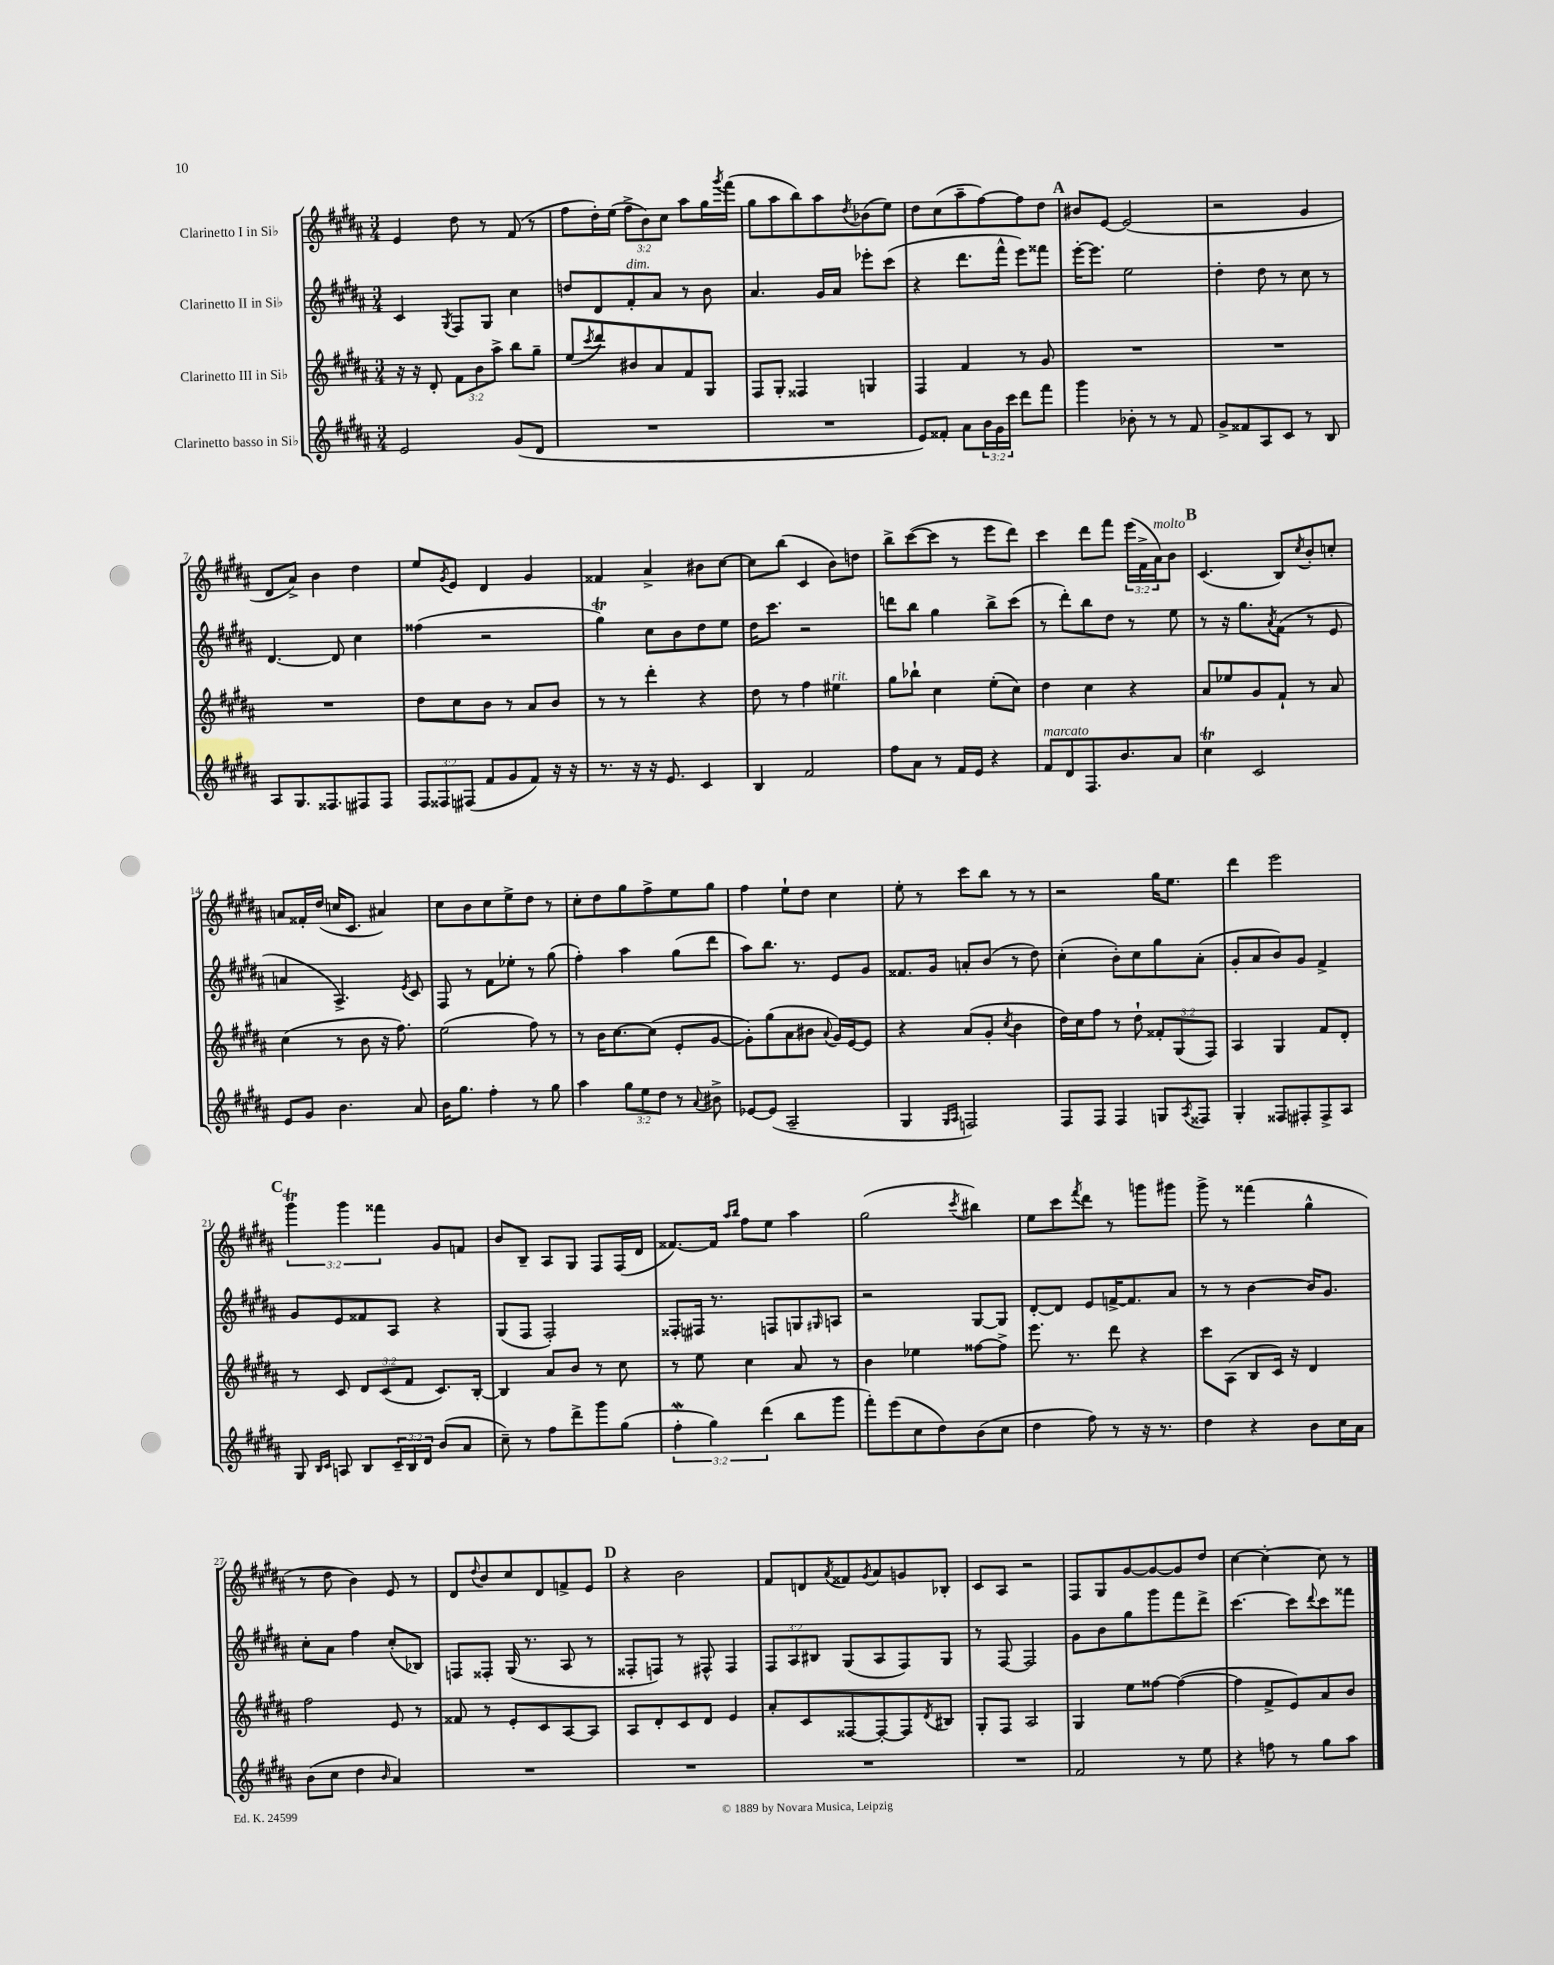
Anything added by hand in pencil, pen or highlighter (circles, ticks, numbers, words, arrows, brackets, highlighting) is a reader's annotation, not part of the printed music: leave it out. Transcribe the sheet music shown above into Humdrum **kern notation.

**kern	**kern	**kern	**kern
*part4	*part3	*part2	*part1
*staff4	*staff3	*staff2	*staff1
*I"Clarinetto basso in Si♭	*I"Clarinetto III in Si♭	*I"Clarinetto II in Si♭	*I"Clarinetto I in Si♭
*clefG2	*clefG2	*clefG2	*clefG2
*k[f#c#g#d#a#]	*k[f#c#g#d#a#]	*k[f#c#g#d#a#]	*k[f#c#g#d#a#]
*M3/4	*M3/4	*M3/4	*M3/4
=1	=1	=1	=1
2e/	16r	4c#/	4e/
.	16r	.	.
.	8d#'/	.	.
.	.	8qG#/	.
.	12f#\L	8F#/L	8dd#\
.	12b\	.	.
.	.	8G#/J	8r
.	12aa#^\J	.	.
(8g#/L	8bb\L	4cc#\	(8f#/
8d#/J	8gg#~\J	.	8r
=2	=2	=2	=2
2.r	(8ee/L	8ddn/L	8ff#\L
.	8qccc#/	.	.
.	8ddd#/)	8d#/	16dd#'\L)
.	.	.	(16ee\JJ
!	!	!LO:TX:a:i:t=dim.	!
.	8b#X/	8f#'/	12ff#^\L
.	.	.	12b\)
.	8a#/	8a#/J	.
.	.	.	12cc#\J
.	8f#/	8r	8aa#\L
.	8G#/J	8b\	16gg#\L
.	.	.	8qggg#/
.	.	.	(16fff#\JJ
=3	=3	=3	=3
2.r	8F#/L	4.a#/	8gg#\L
.	8G#'/J	.	8aa#\
.	4F##X/	.	8bb\)
.	.	16g#/LL	8aa#\
.	.	16a#/JJ	.
.	.	.	8qdd#/
.	4Gn/	8eee-X'\L	(8b-X\
.	.	(8ccc#\J	8ee\J)
=4	=4	=4	=4
8e/L)	4F#/	4r	8dd#\L
8f##X'/J	.	.	(8cc#\
8a#\L	4f#/	8.ddd#\L	8aa#~\
24b\L	.	.	[8ff#\)
24g#\	.	.	.
.	.	16fff#^^\Jk	.
24ccc#\JJ	.	.	.
8ddd#\L	8r	8eee\L)	8ff#\]
8fff#\J	8g#/	8fff##X\J	8dd#\J
!!LO:REH:place=s1:t=A
=5	=5	=5	=5
4ggg#\	2.r	[16eee'\KL	8b#X/L
.	.	8.eee\J]	.
.	.	.	[8e/J
8b-X'\	.	2ee\	(2e/]
8r	.	.	.
8r	.	.	.
8f#/	.	.	.
=6	=6	=6	=6
8g#^/L	2.r	4dd#'\	2r
8f##X/	.	.	.
8A#/	.	8dd#\	.
8c#/J	.	8r	.
8r	.	8cc#\	4g#/
8B/	.	8r	.
!!LO:LB:g=z
=7	=7	=7	=7
8A#/L	2.r	[4.d#/	8d#/L
8.G#/	.	.	8a#^/J)
.	.	.	4b\
8.F##X/	.	.	.
.	.	8d#/]	.
8F#X/	.	4cc#\	4dd#\
8F#/J	.	.	.
=8	=8	=8	=8
12F#/L	8dd#\L	(4ff##X\	8ee/L
12F##X/	.	.	.
.	.	.	8qg#/
.	8cc#\	.	8e/J
(12F#X/J	.	.	.
8f#/L	8b\J	2r	4d#/
8g#/	8r	.	.
8f#/J)	8a#/L	.	4g#/
16r	8b/J	.	.
16r	.	.	.
=9	=9	=9	=9
8.r	8r	4gg#T\)	4f##X/
.	8r	.	.
16r	.	.	.
16r	4ddd#'\	8cc#\L	4a#^/
8.e/	.	.	.
.	.	8b\	.
4c#/	4r	8dd#\	8b#X\L
.	.	8ee\J	[8cc#\J
=10	=10	=10	=10
4B/	8dd#\	16dd#\KL	8cc#\L]
.	.	8.ccc#\J	.
.	8r	.	(8bb\J
2f#/	4ff#\	2r	4c#/
!	!LO:TX:a:i:t=rit.	!	!
.	4ee#X\	.	8b\L)
.	.	.	8ddn\J
=11	=11	=11	=11
8ff#\L	8gg#\L	8dddn\L	8bb^\L
8a#\J	8bb-X`\J	8bb\J	([8ccc#\
8r	4cc#\	4gg#\	8ccc#\J]
16f#/LL	.	.	8r
16e/JJ	.	.	.
4r	(8ee'\L	8bb^\L	8eee\L
.	8cc#\J)	(8ccc#\J	8ddd#\J)
=12	=12	=12	=12
!LO:TX:a:i:t=marcato	!	!	!
8f#/L	4dd#\	8r	4ccc#\
8d#/	.	8ddd#'\L)	.
8.F#/	4cc#\	8bb\	8ddd#\L
.	.	8dd#\J	8fff#\J
8.b/	.	.	.
.	4r	8r	(24eee\LL
.	.	.	24f#^\
!	!	!	!LO:TX:a:i:t=molto
.	.	.	24a#\J)
8a#/J	.	8ee\	8b\J
!!LO:REH:place=s1:t=B
=13	=13	=13	=13
4cc#T\	8a#/L	8r	(4.c#/
.	8ee-X/	16r	.
.	.	8.gg#\L	.
2c#/	8g#/	.	.
.	.	8qa#/	.
.	8f#`/J	(8f#\J	8B/L)
.	.	.	8qcc#/
.	8r	8r	8b'/
.	8a#/	8e/	8ccn'/J
!!LO:LB:g=z
=14	=14	=14	=14
8e/L	(4cc#\	4an/	8an/L
8g#/J	.	.	16f##X'/L
.	.	.	(16dd#/JJ
4.b\	8r	4.A#^/)	16ccn/KL
.	.	.	8.c#/J
.	8b\	.	.
.	16r	.	4a#X/)
.	8.ff#\)	.	.
.	.	8qe/	.
8a#/	.	8c#/	.
=15	=15	=15	=15
16b\KL	(2ee\	8F#/	8cc#\L
8.gg#\J	.	.	.
.	.	8r	8b\
4ff#'\	.	8f#\L	8cc#\
.	.	8ee-X'\J	8ee^\
8r	8ff#\)	8r	8dd#\J
8gg#\	8r	(8gg#\	8r
=16	=16	=16	=16
4aa#\	8r	4ff#'\)	8cc#'\L
.	16b\KL	.	8dd#\
.	[8.cc#\	.	.
12gg#\L	.	4aa#\	8gg#\
12ee\	.	.	.
.	(8cc#\J]	.	8ff#^\
12dd#\J	.	.	.
8r	8e'/L	(8gg#\L	8ee\
8qqa#/	.	.	.
8b#X^\	[8g#/J	8ddd#\J	8gg#\J
=17	=17	=17	=17
[8e-X/L	8g#'\L])	8aa#\L)	4ff#\
(8e-/J]	(8gg#\	8.bb\J	.
2A#~/	8a#\	.	8ee`\L
.	.	8.r	.
.	8b#X\J	.	8dd#\J
.	8qqa#/	.	.
.	16g#/LL)	8e/L	4cc#\
.	[16e/J	.	.
.	8e/J]	8g#/J	.
=18	=18	=18	=18
4G#/	4r	8.f##X/L	8ee'\
.	.	.	8r
.	.	16g#/Jk	.
16qqG#/LL	.	.	.
16qqA#/JJ	.	.	.
2Fn/)	(8a#/L	8an'/L	8ccc#\L
.	8g#'/J	(8b/J	8bb\J
.	8qcc#/	.	.
.	4b\	8r	8r
.	.	8dd#\)	8r
=19	=19	=19	=19
8F#/L	16dd#\LL)	(4cc#'\	2r
.	16cc#\J	.	.
8F#/J	8ff#\J	.	.
4F#/	8r	8b'\L)	.
.	8dd#`\	8cc#\	.
8Gn/L	12f##X'/L	8gg#\	16gg#\KL
.	.	.	8.ee\J
.	(12G#/	.	.
8qA#/	.	.	.
8F##X/J	.	(8a#'\J	.
.	12F#/J)	.	.
=20	=20	=20	=20
4G#'/	4A#/	8g#'/L	4ddd#\
.	.	8a#/	.
8F##X/L	4G#/	8b/)	2eee\
8F#X'/	.	8g#/J	.
8F#^/	8f#/L	4f#^/	.
8A#/J	8d#'/J	.	.
!!LO:LB:g=z
!!LO:REH:place=s1:t=C
=21	=21	=21	=21
8G#/	8r	8g#/L	6ggg#T\
16qqB/LL	.	.	.
16qqc#/JJ	.	.	.
8An/	8c#/	8e/	.
.	.	.	6ggg#\
8B/L	12d#/L	8f##X/	.
.	(12c#/	.	6fff##X\
24c#~/L	.	8A#/J	.
24B/	12f#/J	.	.
24d#/JJ	.	.	.
(8b/L	8.c#/L)	4r	8g#/L
8a#/J	.	.	8fn/J
.	[16B'/Jk	.	.
=22	=22	=22	=22
8cc#~\)	4B/]	(8G#/L	8b/L
8r	.	8F#/J	8B~/J
8ff#\L	8a#/L	2F#'/)	8A#/L
8ddd#^\	8b/J	.	8G#/J
8ggg#\	8r	.	8F#/L
(8gg#\J	8cc#\	.	(16F#/L
.	.	.	16d#/JJ
=23	=23	=23	=23
6ff#W'\	8r	8F##X'/L	[8.f##X/L)
.	8ee\	16F#X/Jk	.
6gg#\)	.	.	.
.	.	8.r	16f##/Jk]
.	.	.	16qqaa#/LL
.	.	.	16qqbb/JJ
.	4cc#\	.	8ff#\L
(6ddd#\	.	.	.
.	.	8Fn/L	8ee\J
8bb\L	8a#/	8Gn/	4aa#\
.	.	16qqG#X/	.
8ggg#\J	8r	8An/J	.
=24	=24	=24	=24
8fff#'\L)	4b\	2r	(2gg#\
(8eee\	.	.	.
8cc#\	4ee-X\	.	.
8dd#\)	.	.	.
.	.	.	8qccc#/
(8b\	[8ff##X\L	[8G#/L	4bb#X\)
8cc#\J	8ff##^\J]	8G#/J]	.
=25	=25	=25	=25
4dd#\	8.eee\	[8d#'/L	8ee\L
.	.	8d#/J]	8ccc#\
.	8.r	.	.
.	.	.	8qfff#/
8ff#\)	.	8e/L	8ddd#\J
8r	8ddd#\	[16fn^/K	8r
.	.	8.f/]	.
16r	4r	.	8gggn\L
8.r	.	.	.
.	.	8a#/J	8ggg#X\J
=26	=26	=26	=26
4dd#\	8ccc#\L	8r	8ggg#^\
.	(8A#\J	8r	8r
4r	8B/L	[4b\	(4fff##X\
.	16c#/Jk)	.	.
.	16r	.	.
8b\L	4d#/	16b/KL]	4gg#^^\
.	.	8.g#/J	.
16cc#\L	.	.	.
16a#\JJ	.	.	.
!!LO:LB:g=z
=27	=27	=27	=27
(8b\L	2ff#\	8cc#'\L	8r
8cc#\J	.	8a#\J	8dd#\
4dd#\	.	4ff#\	4b\)
16qqb/	.	.	.
4a#/)	8e/	(8cc#'/L	8e/
.	8r	8B-X/J)	8r
=28	=28	=28	=28
2.r	8f##X/	8Fn/L	8d#/L
.	.	.	8qqdd#/
.	8r	8F##X'/J	8b/
.	8e'/L	(16G#/	8cc#/
.	.	8.r	.
.	8c#/	.	8d#/
.	[8A#/	8A#/	8fn^/
.	8A#/J]	8r	8e/J
!!LO:REH:place=s1:t=D
=29	=29	=29	=29
2.r	8A#/L	8F##X'/L	4r
.	8d#'/	8Fn/J)	.
.	8c#/	8r	2b\
.	8d#/J	8F#X^^/	.
.	4e/	4F#/	.
=30	=30	=30	=30
2.r	8a#'/L	12F#/L	8f#/L
.	.	12A#/	.
.	8c#/	.	8dn/
.	.	12B#X/J	.
.	.	.	8qa#/
.	[8F##X/	(8G#/L	8f##X/
.	.	.	8qg#/
.	8F##'/_	8A#/	8a#/
.	8F##/]	8F#/)	8gn/
.	8qd#/	.	.
.	8B#X/J	8G#/J	8B-X'/J
=31	=31	=31	=31
2.r	8G#'/L	8r	8c#/L
.	8F#/J	[8F#/	8A#/J
.	2A#/	2F#/]	2r
=32	=32	=32	=32
2f#/	4G#/	8g#\L	8F#/L
.	.	8b\	8G#/
.	8ee\L	8gg#\	[8g#/
.	[8ff##X\J	8ggg#\	8g#/_
8r	(4ff##\_	8fff#\	8g#/]
8ee\	.	8ddd#^\J	8dd#/J
=33	=33	=33	=33
4r	4ff##\]	[4.ccc#\	[4cc#\
8ffn\	8f#^/L	.	4cc#'\_
8r	8e/)	8ccc#\L]	.
.	.	8qqddd#/	.
8gg#\L	8a#/	8ccc#\	8cc#\]
8aa#\J	8b/J	8fff##X\J	8r
==	==	==	==
*-	*-	*-	*-
